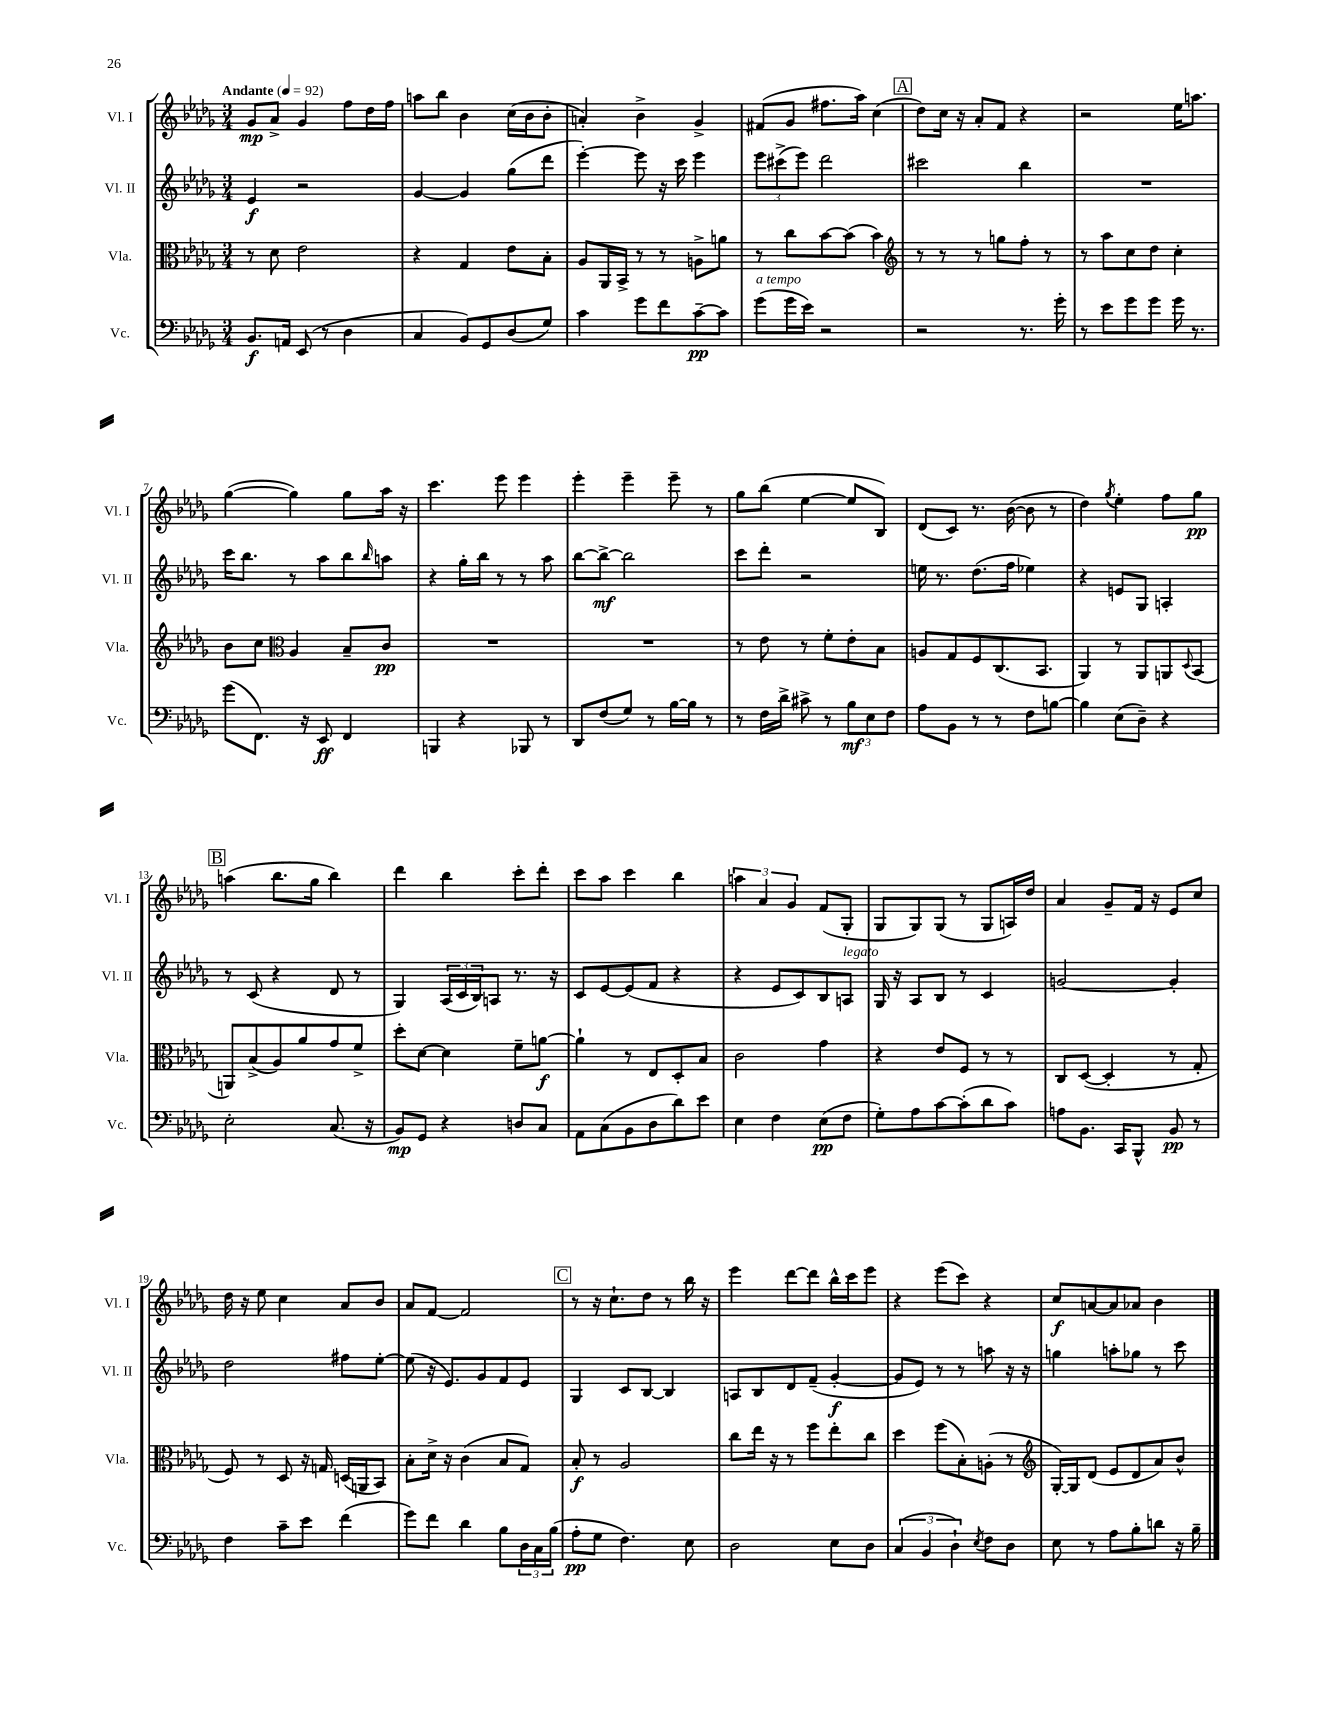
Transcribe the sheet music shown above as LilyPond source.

<<
\new StaffGroup <<
\new Staff = "s0" \with { instrumentName = "Vl. I" shortInstrumentName = "Vl. I" } {
    \clef treble \key des \major \numericTimeSignature \time 3/4 \tempo "Andante" 4 = 92
    ges'8\mp aes'8-> ges'4 f''8 des''16 f''16 |
    a''8 bes''8 bes'4 c''16( bes'16 bes'8-. |
    a'4-.) bes'4-> ges'4-> |
    fis'8( ges'8 fis''8. aes''16) c''4( |
    \mark \markup { \box "A" } des''8) c''16 r16 aes'8-. f'8 r4 |
    r2 ees''16 a''8. |
    ges''4~( ges''4) ges''8 aes''16 r16 |
    c'''4. ees'''8 ees'''4 |
    ees'''4-. ees'''4-- ees'''8-- r8 |
    ges''8 bes''8( ees''4~ ees''8 bes8) |
    des'8( c'8) r8. bes'16~( bes'8 r8 |
    des''4) \acciaccatura { ges''8 } ees''4-. f''8 ges''8\pp |
    \mark \markup { \box "B" } a''4( bes''8. ges''16 bes''4) |
    des'''4 bes''4 c'''8-. des'''8-. |
    c'''8 aes''8 c'''4 bes''4 |
    \tuplet 3/2 { a''4 aes'4 ges'4 } f'8( ges8-. |
    ges8 ges8) ges8( r8 ges8 a16) des''16 |
    aes'4 ges'8-- f'16 r16 ees'8 c''8 |
    des''16 r16 ees''8 c''4 aes'8 bes'8 |
    aes'8 f'8~ f'2 |
    \mark \markup { \box "C" } r8 r16 c''8.-! des''8 r8 bes''16 r16 |
    ees'''4 des'''8~ des'''8 bes''16-^ c'''16 ees'''8 |
    r4 ees'''8( c'''8) r4 |
    c''8\f a'8~ a'8 aes'8 bes'4 \bar "|." |
}
\new Staff = "s1" \with { instrumentName = "Vl. II" shortInstrumentName = "Vl. II" } {
    \clef treble \key des \major \numericTimeSignature \time 3/4
    ees'4\f r2 |
    ges'4~ ges'4 ges''8( des'''8 |
    ees'''4~-.) ees'''8 r16 c'''16 ees'''4 |
    \tuplet 3/2 { ees'''8 cis'''8->( ees'''8) } des'''2 |
    \mark \markup { \box "A" } cis'''2 bes''4 |
    R2. |
    c'''16 bes''8. r8 aes''8 bes''8 \grace { bes''16 } a''8 |
    r4 ges''16-. bes''16 r8 r8 aes''8 |
    bes''8~ bes''8~->\mf bes''2 |
    c'''8 des'''8-. r2 |
    e''16 r8. des''8.( f''16 ees''4) |
    r4 e'8 ges8 a4-. |
    \mark \markup { \box "B" } r8 c'8( r4 des'8 r8 |
    ges4) \tuplet 3/2 { aes16( c'16 bes16) } a8 r8. r16 |
    c'8 ees'8~ ees'8( f'8 r4 |
    r4 ees'8 c'8) bes8 a8^\markup { \italic "legato" } |
    ges16 r16 aes8 bes8 r8 c'4 |
    g'2~ g'4-. |
    des''2 fis''8 ees''8~-. |
    ees''8( r16 ees'8.) ges'8 f'8 ees'8 |
    \mark \markup { \box "C" } ges4 c'8 bes8~ bes4 |
    a8 bes8 des'8 f'8--( ges'4~-.\f |
    ges'8 ees'8) r8 r8 a''8 r16 r16 |
    g''4 a''8-. ges''8 r8 c'''8 \bar "|." |
}
\new Staff = "s2" \with { instrumentName = "Vla." shortInstrumentName = "Vla." } {
    \clef alto \key des \major \numericTimeSignature \time 3/4
    r8 des'8 ees'2 |
    r4 ges4 ees'8 bes8-. |
    aes8 aes,16 bes,16-> r8 r8 a8-> a'8 |
    r8 c''8 bes'8~ bes'8( bes'4) |
    \mark \markup { \box "A" } \clef treble r8 r8 r8 g''8 f''8-. r8 |
    r8 aes''8 c''8 des''8 c''4-. |
    bes'8 c''8 \clef alto aes4 bes8-- c'8\pp |
    R2. |
    R2. |
    r8 ees'8 r8 f'8-. ees'8-. bes8 |
    a8 ges8 f8 c8.( bes,8. |
    aes,4) r8 aes,8 a,8 \appoggiatura { des8 } bes,8( |
    \mark \markup { \box "B" } a,8) bes8->( aes8) aes'8 ges'8 f'8-> |
    des''8-. des'8~ des'4 f'8-- a'8~\f |
    a'4-! r8 ees8 des8-. bes8 |
    c'2 ges'4 |
    r4 ees'8 f8 r8 r8 |
    c8 des8~( des4-. r8 ges8-. |
    f8) r8 des8 r16 g16 d16( a,16 bes,8) |
    bes8-. des'16-> r16 c'4( bes8 ges8) |
    \mark \markup { \box "C" } bes8-.\f r8 aes2 |
    c''8 ees''16 r16 r8 f''8 ees''8-. c''8 |
    des''4 f''8( bes8-.) a8-.( r8 |
    \clef treble ges16~-.) ges16 des'8( ees'8 des'8 aes'8) bes'8-^ \bar "|." |
}
\new Staff = "s3" \with { instrumentName = "Vc." shortInstrumentName = "Vc." } {
    \clef bass \key des \major \numericTimeSignature \time 3/4
    bes,8.\f a,16 ees,8( r8 des4 |
    c4 bes,8) ges,8 des8( ges8) |
    c'4 ges'8 f'8 c'8~--\pp c'8 |
    ges'8^\markup { \italic "a tempo" }( ges'16 ees'16) r2 |
    \mark \markup { \box "A" } r2 r8. ges'16-. |
    r8 ees'8 ges'8 ges'8 ges'16 r8. |
    ges'8( f,8.) r16 ees,8\ff f,4 |
    b,,4 r4 bes,,8 r8 |
    des,8 f8( ges8) r8 bes16~ bes16 r8 |
    r8 f16 des'16-> cis'8-> r8 \tuplet 3/2 { bes8\mf ees8 f8 } |
    aes8 bes,8 r8 r8 f8 b8~ |
    b4 ees8( des8--) r4 |
    \mark \markup { \box "B" } ees2-. c8.( r16 |
    bes,8\mp) ges,8 r4 d8 c8 |
    aes,8 c8( bes,8 des8 des'8) ees'8 |
    ees4 f4 ees8\pp( f8 |
    ges8-.) aes8 c'8~ c'8-.( des'8 c'8) |
    a8 bes,8. c,16 bes,,8-^ bes,8\pp r8 |
    f4 c'8-- ees'8 f'4( |
    ges'8) f'8 des'4 bes8 \tuplet 3/2 { des16 c16 bes16( } |
    \mark \markup { \box "C" } aes8-.\pp ges8 f4.) ees8 |
    des2 ees8 des8 |
    \tuplet 3/2 { c4( bes,4 des4-!) } \acciaccatura { ees8 } f8 des8 |
    ees8 r8 aes8 bes8-. d'8 r16 bes16-- \bar "|." |
}
>>
>>
